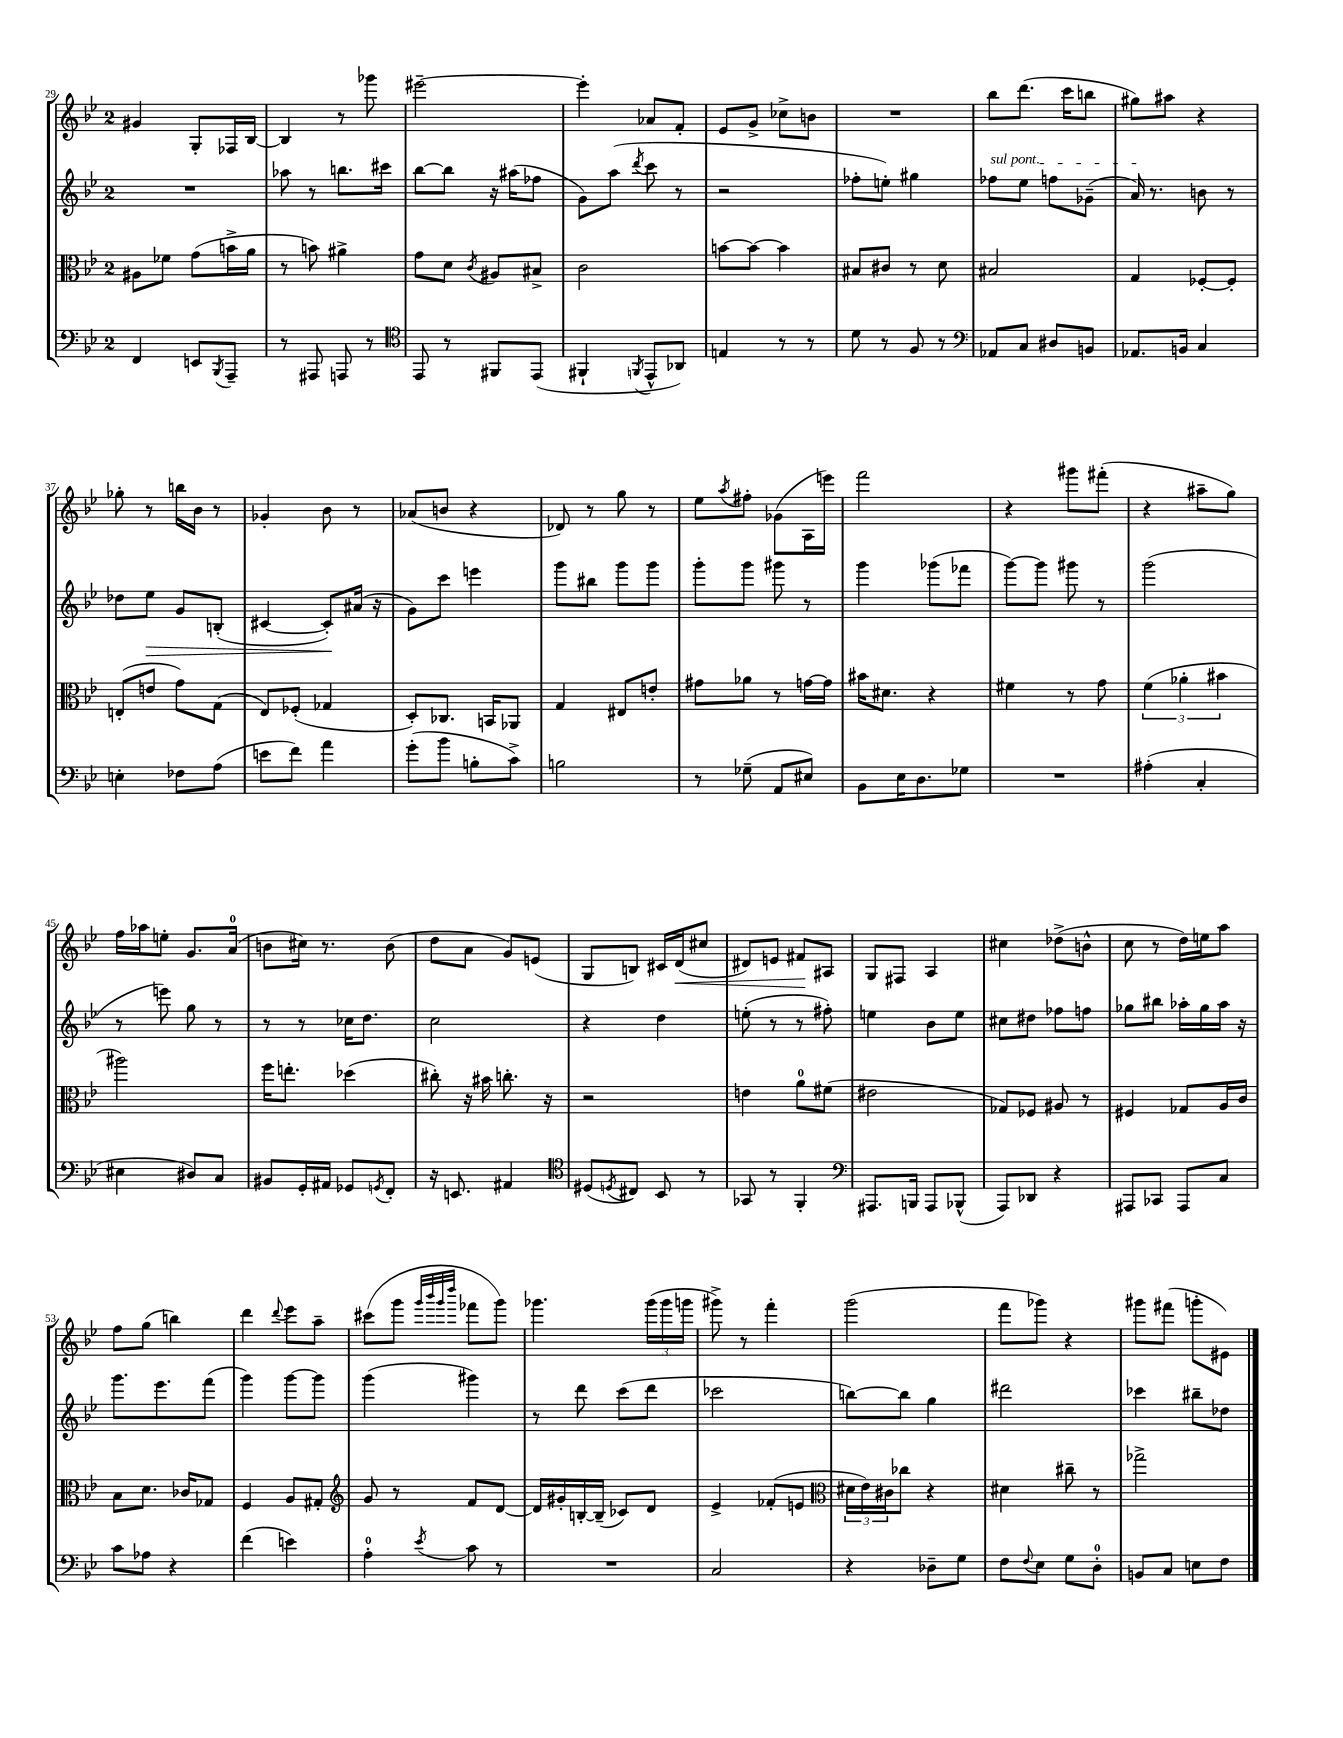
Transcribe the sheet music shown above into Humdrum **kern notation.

**kern	**kern	**kern	**kern
*staff4	*staff3	*staff2	*staff1
*clefF4	*clefC3	*clefG2	*clefG2
*k[b-e-]	*k[b-e-]	*k[b-e-]	*k[b-e-]
*M2/4	*M2/4	*M2/4	*M2/4
4FF	8A#	2r	4g#
.	8f-	.	.
8EE	(8g	.	8G'
8qBBB-	.	.	.
8AAA~	16b^	.	16F-
.	16a	.	[16B-
=	=	=	=
8r	8r	8aa-	4B-]
8AAA#	8b)	8r	.
8AAA	4a#^	8.bb	8r
8r	.	.	8ggg-
.	.	16ccc#	.
=	=	=	=
*clefC4	*	*	*
8EE-	8g	[8bb-	[2eee#~
8r	8d	8bb-]	.
.	8qc	.	.
8FF#	8A#	16r	.
.	.	(16aa#	.
(8EE-	8B#^	8ff-	.
=	=	=	=
4FF#`	2c	8g)	4eee#']
.	.	(8aa	.
8qFF	.	8qddd	.
8EE-^^	.	8ccc	8a-
8AA-)	.	8r	8f'
=	=	=	=
4E	[8b	2r	8e-
.	8b_	.	8g^
8r	4b]	.	8cc-^
8r	.	.	8b
=	=	=	=
8d	8B#	8ff-'	2r
8r	8c#	8ee')	.
8F	8r	4gg#	.
8r	8d	.	.
=	=	=	=
*clefF4	*	*	*
8AA-	2B#	8ff-	8bb-
8C	.	8ee-	(8.ddd
8D#	.	8ff	.
.	.	.	16ccc
8BB	.	(8g-~	8bb
=	=	=	=
8.AA-	4G	16a)	8gg#)
.	.	8.r	.
.	.	.	8aa#
16BB	.	.	.
4C	[8F-'	8b	4r
.	8F-']	8r	.
=	=	=	=
4E'	(8E'	8dd-	8gg-'
.	8e	8ee-	8r
8F-	8g)	8g	16bb
.	.	.	16b-
(8A	(8G	(8B'	8r
=	=	=	=
8e	8E-)	[4c#	4g-'
8f)	(8F-'	.	.
4a	4G-	8c#'])	8b-
.	.	(16a#	8r
.	.	16r	.
=	=	=	=
(8g'	8D')	8g)	(8a-
8b-	8.C-	8ccc	8b
8B'	.	4eee	4r
.	16BB	.	.
8c^)	8AA-	.	.
=	=	=	=
2B	4G	8ggg	8d-)
.	.	8bb#	8r
.	8E#	8ggg	8gg
.	8e'	8ggg	8r
=	=	=	=
8r	8g#	8ggg'	8ee-
.	.	.	8qaa
(8G-~	8a-	8ggg	8ff#'
8AA	8r	8ggg#	(8g-
8E#)	[16g	8r	16A
.	16g]	.	16eee)
=	=	=	=
8BB-	16b#	4ggg	2fff
.	8.d#	.	.
16E-	.	.	.
8.D	.	.	.
.	4r	(8ggg-	.
8G-	.	8fff-	.
=	=	=	=
2r	4f#	[8ggg)	4r
.	.	8ggg]	.
.	8r	8ggg#	8ggg#
.	8g	8r	(8fff#'
=	=	=	=
(4A#'	(6f	(2ggg	4r
.	6a-'	.	.
4C'	.	.	8aa#~
.	6b#	.	.
.	.	.	8gg)
=	=	=	=
4E#	2aa#)	8r	16ff
.	.	.	16aa-
.	.	8eee)	8ee'
8D#)	.	8gg	8.g
8C	.	8r	.
.	.	.	(16a
=	=	=	=
8BB#	16ff	8r	8b
.	8.ee'	.	.
16GG'	.	8r	16cc#)
16AA#	.	.	8.r
8GG-	(4dd-	16cc-	.
.	.	8.dd	.
8qGG	.	.	.
8FF'	.	.	(8b
=	=	=	=
16r	8cc#')	2cc	8dd
8.EE	.	.	.
.	16r	.	8a
.	16b#	.	.
4AA#	8.cc'	.	8g)
.	.	.	(8e
.	16r	.	.
=	=	=	=
*clefC4	*	*	*
(8D#	2r	4r	8G
8qD	.	.	.
8C#)	.	.	8B)
8BB-	.	4dd	16c#
.	.	.	(16d
8r	.	.	8cc#
=	=	=	=
8GG-	4e	(8ee'	8d#)
8r	.	8r	8e
4FF'	8a	8r	8f#
.	(8f#	8ff#')	8A#
=	=	=	=
*clefF4	*	*	*
8.AAA#	2e#	4ee	8G
.	.	.	8F#
16BBB	.	.	.
8AAA#	.	8b-	4A
(8BBB-^^	.	8ee	.
=	=	=	=
8AAA)	8G-)	8cc#	4cc#
8DD-	8F-	8dd#	.
4r	8A#	8ff-	(8dd-^
.	8r	8ff	8b^^
=	=	=	=
8AAA#	4F#	8gg-	8cc
8CC-	.	8bb#	8r
8AAA#	8G-	16aa-'	16dd)
.	.	16gg-	16ee
8C	16A	16aa-	8aa
.	16c	16r	.
=	=	=	=
8c	8B-	8.ggg	8ff
8A-	8.d	.	(8gg
.	.	8.eee-	.
4r	.	.	4bb)
.	16c-	.	.
.	8G-	(8fff	.
=	=	=	=
(4f	4F	4ggg)	4ddd
.	.	.	8qqddd
4e)	8A	[8ggg	8eee-
.	8G#'	8ggg]	8aa~
=	=	=	=
*	*clefG2	*	*
4A'	8g	(4ggg	(8ccc#
.	8r	.	8ggg
.	.	.	32qqggg
.	.	.	32qqbbb-
.	.	.	32qqggg
8qe-	.	.	32qqdddd
8c	8f	4ggg#)	8fff-
8r	[8d	.	8ggg)
=	=	=	=
2r	16d]	8r	4.ggg-
.	16g#'	.	.
.	[16B'	8ddd	.
.	(16B~]	.	.
.	8c-)	(8ccc	.
.	8d	8ddd	(24ggg-
.	.	.	24ggg-
.	.	.	24ggg
=	=	=	=
2C	4e-^	2ccc-	8ggg#^)
.	.	.	8r
.	(8f-'	.	4fff'
.	8e	.	.
=	=	=	=
*	*clefC3	*	*
4r	24d#	[8bb)	(2ggg
.	24e-)	.	.
.	24c#	.	.
.	8cc-	8bb]	.
8D-~	4r	4gg	.
8G	.	.	.
=	=	=	=
8F	4d#	2ddd#	8fff
8qqF	.	.	.
8E-	.	.	8ggg-)
8G	8cc#~	.	4r
8D'	8r	.	.
=	=	=	=
8BB	2gg-^	4ccc-	8ggg#
8C	.	.	(8fff#
8E	.	8bb#~	8ggg'
8F	.	8dd-	8e#)
==	==	==	==
*-	*-	*-	*-
